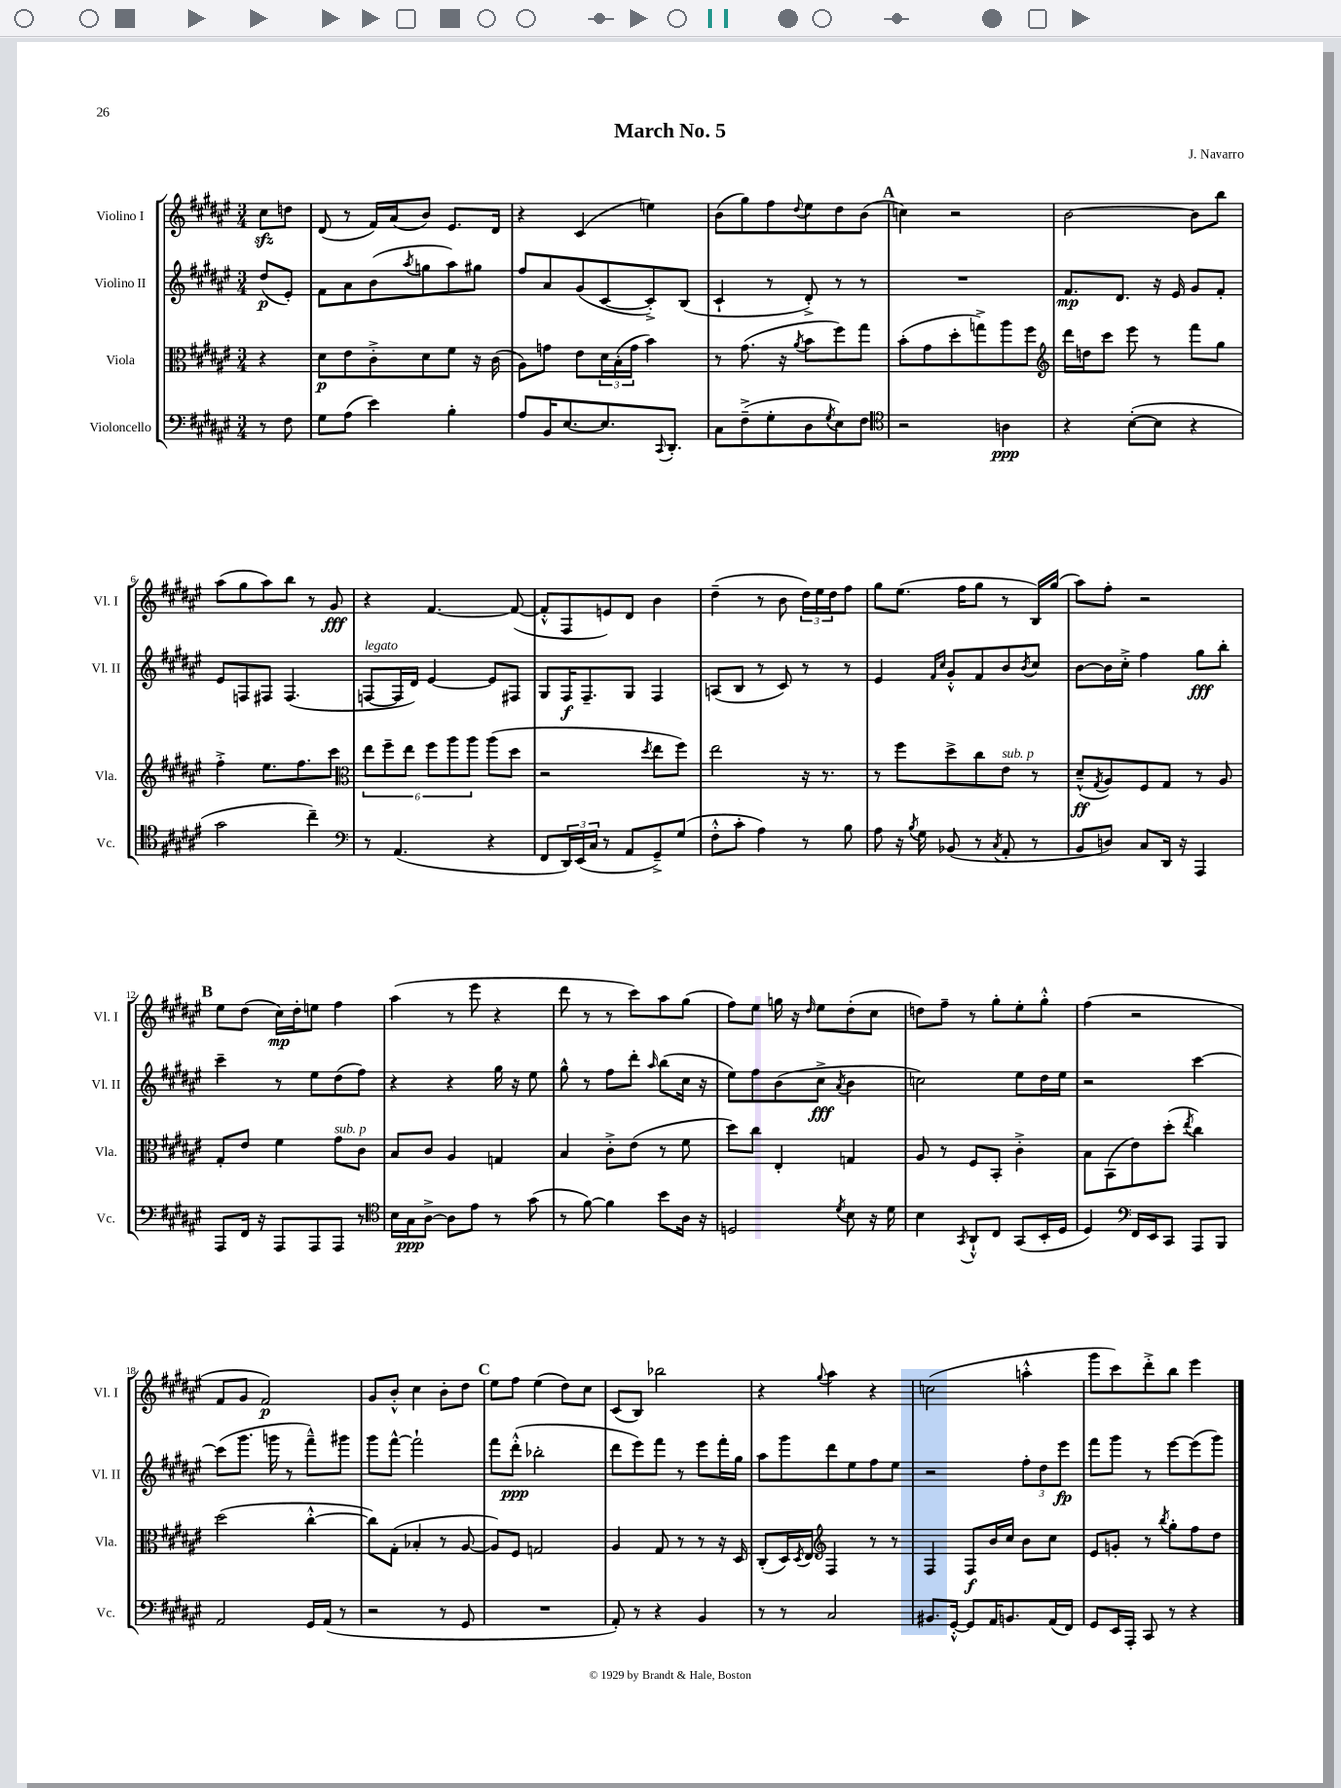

**kern	**kern	**kern	**kern
*staff4	*staff3	*staff2	*staff1
*clefF4	*clefC3	*clefG2	*clefG2
*k[f#c#g#d#a#e#]	*k[f#c#g#d#a#e#]	*k[f#c#g#d#a#e#]	*k[f#c#g#d#a#e#]
*M3/4	*M3/4	*M3/4	*M3/4
8r	4r	(8dd#	8cc#
8F#	.	8e#')	8dd
=	=	=	=
8G#	8d#	8f#	(8d#
(8A#	8e#	8a#	8r
4e#)	8c#'^	(8b	16f#)
.	.	.	(16a#
.	.	8qaa#	.
.	8d#	8gg	8b)
4B'	8f#	8aa#)	8.e#
.	16r	8gg#	.
.	(16c#	.	16d#
=	=	=	=
8A#	8A#)	8ff#	4r
16BB	8g	8a#	.
[8.E#	.	.	.
.	8e#	(8g#	(4c#
8.E#]	24d#	[8c#	.
.	(24B'	.	.
.	24g	.	.
.	4b)	8c#'^])	4ee)
8qqCC#	.	.	.
8.DD#'	.	.	.
.	.	(8B	.
=	=	=	=
8C#	8r	4c#`	(8b
(8F#~^	(8.g#	.	8gg#)
8G#'	.	8r	8ff#
.	16r	.	.
.	8qa#	.	8qqdd#
8D#	8b	8d#'^)	8ee#
8qG#	.	.	.
8E#)	8ff#)	8r	8dd#
8F#	8gg#	8r	(8b
=	=	=	=
*clefC4	*	*	*
2r	(8b'	2.r	4cc)
.	8g#	.	.
.	8dd#'	.	2r
.	8gg^)	.	.
4A	8aa#	.	.
.	8ff#	.	.
=	=	=	=
*	*clefG2	*	*
4r	16ddd#	8.f#	[2b
.	16dd	.	.
.	8ccc#	.	.
.	.	8.d#	.
([8B'	8eee#	.	.
8B]	8r	16r	.
.	.	16e#	.
4r	8fff#	8g#	8b]
.	8gg#	8f#'	8bb
=	=	=	=
2g#	4ff#'^	8e#	(8aa#
.	.	8F	8gg#
.	8.ee#	8F#	8aa#)
.	.	(4.F#	8bb
.	8.ff#	.	.
4cc#~)	.	.	8r
.	8ccc#	.	8g#
=	=	=	=
*clefF4	*clefC3	*	*
8r	12ee#	[8F	4r
.	12ff#~	.	.
(4.AA#	.	16F]	.
.	12ee#	.	.
.	.	16d#)	.
.	12ff#	[4e#	[4.f#
.	12aa#	.	.
.	12aa#	.	.
4r	(8aa#	8e#]	.
.	8dd#	8F#	(8f#_
=	=	=	=
8FF#	2r	8G#	8f#'^^]
24DD#)	.	16F#	8F#
(24EE#	.	.	.
.	.	8.F#~	.
24C#	.	.	.
8r	.	.	8e)
8AA#	.	8G#	8d#
.	8qdd#	.	.
8GG#~^)	8ee#	4F#	4b
(8G#	8ff#)	.	.
=	=	=	=
8F#'^^	2ee#	(8A	(4dd#~
8c#'	.	8B	.
4A#)	.	8r	8r
.	.	8c#)	8b
8r	16r	8r	24dd#)
.	.	.	24ee#
.	8.r	.	.
.	.	.	24dd#
8B	.	8r	8ff#
=	=	=	=
8A#	8r	4e#	8gg#
16r	8ff#	.	(8.ee#
8qB	.	.	.
16G#	.	.	.
.	.	16qqf#	.
.	.	16qqcc#	.
(8BB-	8dd#^	8g#'^^	.
.	.	.	16ff#
8r	8cc#	8f#	8gg#
8qC#	.	.	.
8AA#'	8e#	8b	8r
.	.	8qb	.
8r	8r	8cc#	16B)
.	.	.	(16gg#
=	=	=	=
8BB	(8d#~^^	[8b	8aa#)
.	8qG#	.	.
8D)	8A#)	16b]	8ff#'
.	.	16cc#'^	.
8C#	8F#	4ff#	2r
16DD#	8G#	.	.
16r	.	.	.
4AAA#	8r	8gg#	.
.	8A#	8bb'	.
=	=	=	=
8AAA#	8G#'	4ccc#~	8ee#
16FF#	8e#	.	(8dd#
16r	.	.	.
8AAA#	4f#	8r	16cc#)
.	.	.	16dd#'
8AAA#	.	8ee#	8ee
8AAA#	8g#	(8dd#	4ff#
8r	8c#	8ff#)	.
=	=	=	=
*clefC4	*	*	*
16B	8B	4r	(4aa#
16G#	.	.	.
[8A#^	8c#	.	.
8A#]	4A#	4r	8r
8e#	.	.	8eee#
8r	4G	16gg#	4r
.	.	16r	.
(8g#	.	8ee#	.
=	=	=	=
8r	4B	8gg#^^	8ddd#
[8f#)	.	8r	8r
4f#]	8c#'^	8ff#	8r
.	(8e#	8ddd#'	8ccc#)
.	.	16qqaa#	.
8b	8r	(8bb	8aa#
16A#	8f#	16cc#	(8gg#
16r	.	16r	.
=	=	=	=
2D	8dd#)	8ee#)	8ff#)
.	8cc#	8ff#	8ee#
.	4E#'	(8b	16gg
.	.	.	16r
.	.	.	16qqdd#
.	.	8cc#^	8ee#
8qd#	.	8qa#	.
8B	4G	4b	(8dd#'
16r	.	.	8cc#
16d#	.	.	.
=	=	=	=
4B	8A#	2cc)	8dd)
.	8r	.	8ff#~
8qGG#	.	.	.
8AA#`^^	8F#	.	8r
8C#	8BB'	.	8gg#'
(8GG#	4c#'^	8ee#	8ee#'
16BB'	.	16dd#	8gg#'^^
16D#	.	16ee#	.
=	=	=	=
4D#)	8B	2r	(4ff#
.	(8BB	.	.
*clefF4	*	*	*
16FF#	8e#)	.	2r
16EE#	.	.	.
8CC#	(8dd#'	.	.
.	8qee#	.	.
8AAA#	4cc#)	[4ccc#	.
8BBB	.	.	.
=	=	=	=
2AA#	(2dd#	(8ccc#]	8f#
.	.	8.ggg#	8g#
.	.	.	2f#)
.	.	16ggg	.
.	.	8r	.
16GG#	[4cc#'^^	8fff#~^^)	.
(16AA#	.	.	.
8r	.	8ggg#	.
=	=	=	=
2r	8cc#])	8ggg#	8g#
.	(8G#'	[8fff#^^	8b'^^
.	4B-'	2fff#`]	4cc#
8r	8r	.	8b'
8GG#	[8A#	.	8dd#
=	=	=	=
2.r	8A#])	8fff#	8ee#
.	8F#	(8ddd#'^^	8ff#
.	2G	2bb-'	(4ee#
.	.	.	8dd#)
.	.	.	8cc#
=	=	=	=
8AA#')	4A#	8ddd#	(8c#
8r	.	8eee#)	8B)
4r	8G#	8fff#	2bb-
.	8r	8r	.
4BB	8r	8eee#	.
.	16r	16fff#'	.
.	16D#	16gg#	.
=	=	=	=
8r	(8C#'	8aa#	4r
8r	16D#)	8ggg#	.
.	8qD#	.	.
.	16E#	.	.
*	*clefG2	*	*
.	.	.	8qqgg#
2C#	4F#	8ddd#	4aa#
.	.	8ee#	.
.	8r	8ff#	4r
.	8r	8ee#	.
=	=	=	=
8.BB#	4F#	2r	(2cc
[16GG#'^^	.	.	.
8GG#]	8F#	.	.
16AA#	16b	.	.
8.BB	16cc#	.	.
.	8b	12ff#'	4aa'^^
.	.	12dd#	.
(16AA#	8cc#	.	.
.	.	12eee#	.
16FF#)	.	.	.
=	=	=	=
8GG#	8e#	8fff#	8ggg#
16EE#	8g'	8ggg#	8ccc#)
16AAA#'	.	.	.
8CC#	8r	8r	8ddd#'^
.	8qbb	.	.
8r	8gg#'	[8eee#	8bb
4r	8ff#	(8eee#]	4eee#
.	8dd#	8ggg#)	.
==	==	==	==
*-	*-	*-	*-
